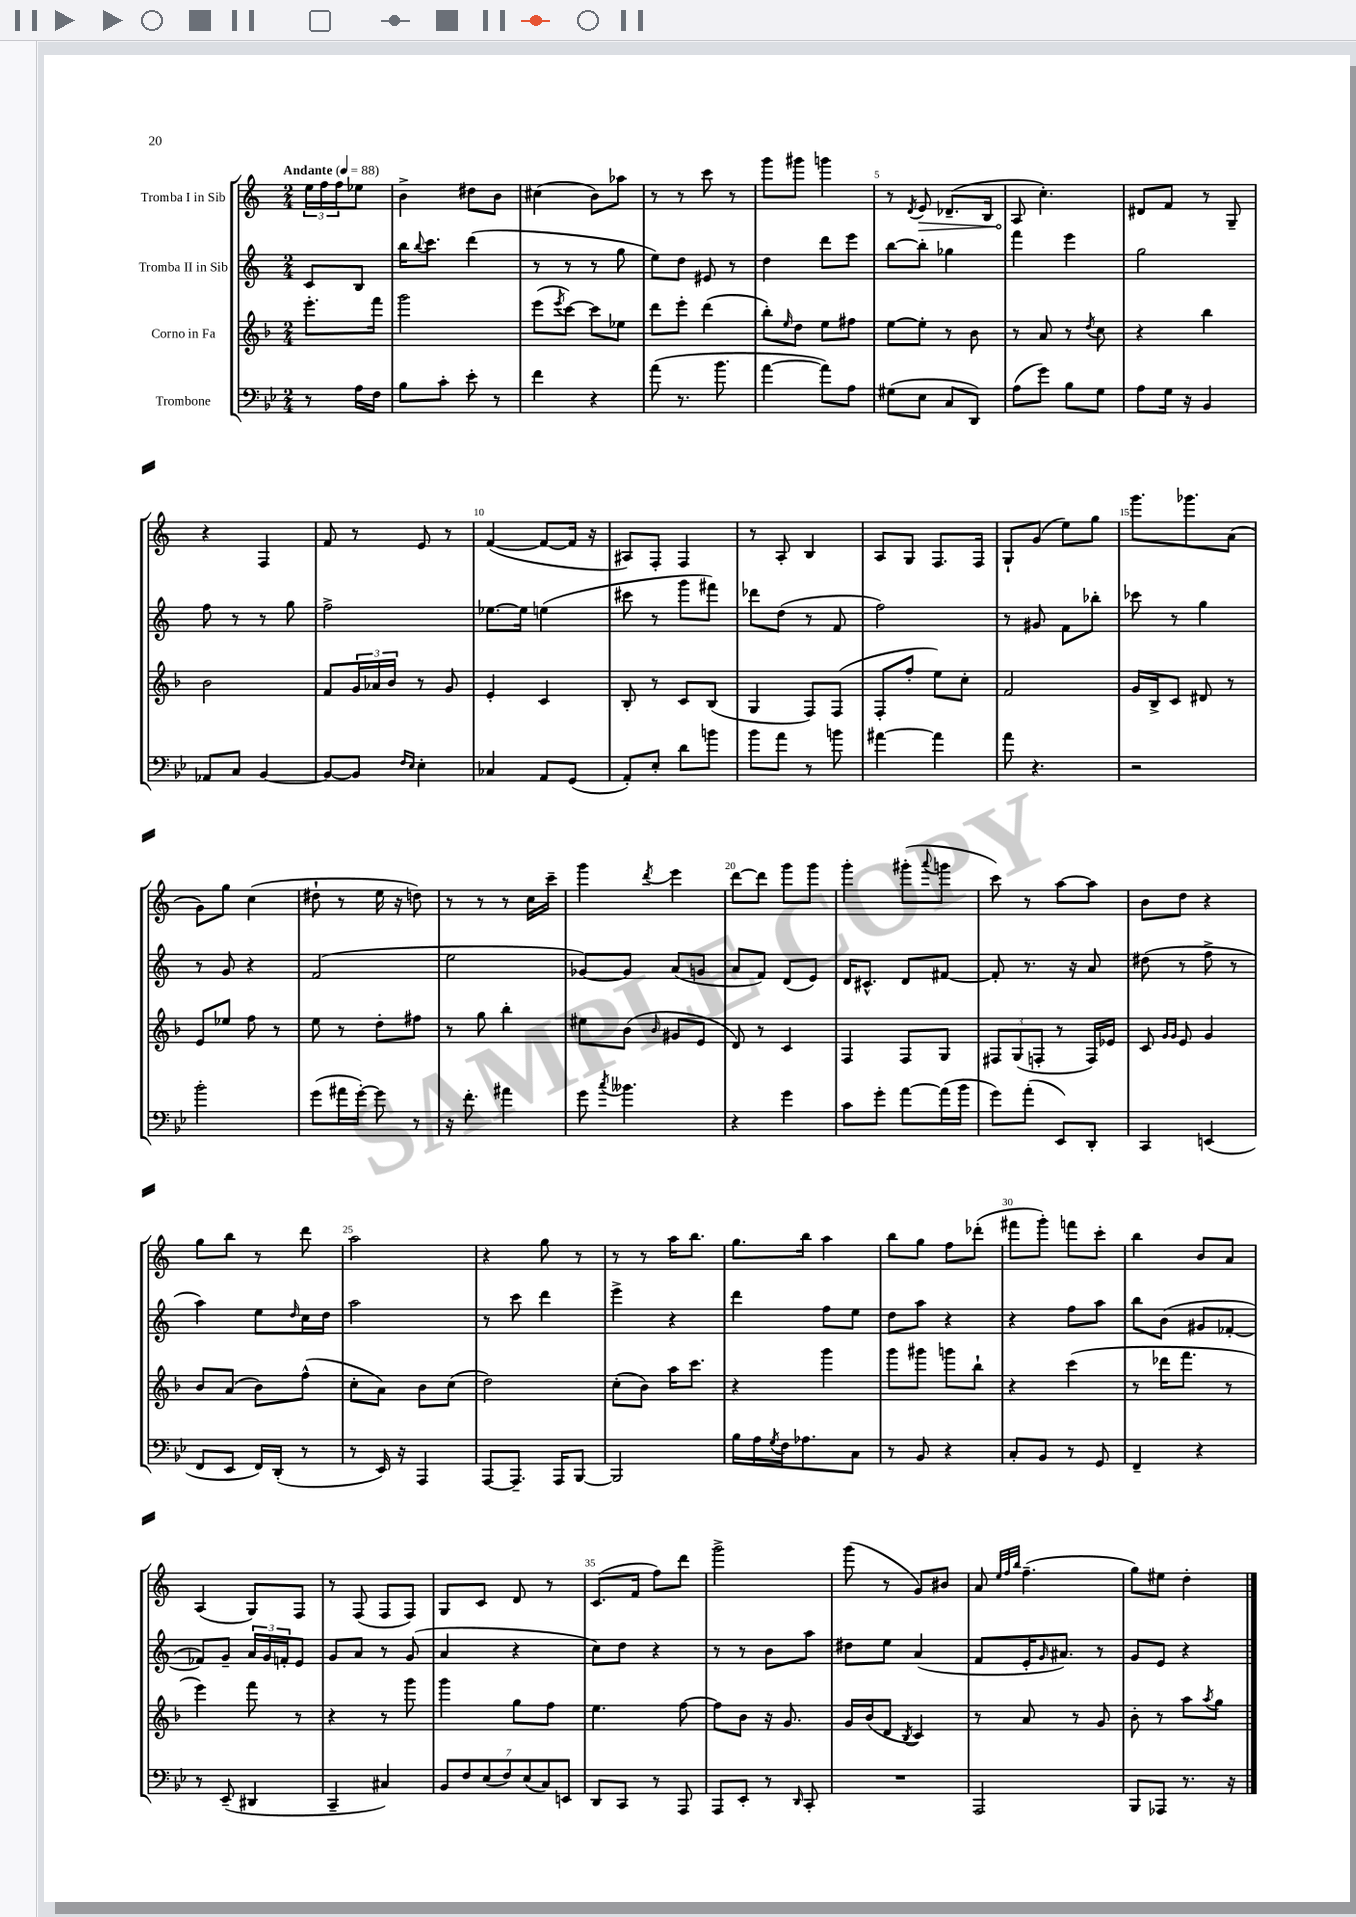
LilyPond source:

<<
\new StaffGroup <<
\new Staff = "s0" \with { instrumentName = "Tromba I in Sib" } {
    \clef treble \key c \major \numericTimeSignature \time 2/4 \partial 4 \tempo "Andante" 4 = 88
    \tuplet 3/2 { e''16 f''16 f''16 } ees''8 |
    b'4-> dis''8 b'8 |
    cis''4( b'8) aes''8 |
    r8 r8 c'''8 r8 |
    g'''8 gis'''8 g'''4 |
    r8 \acciaccatura { d'8 } \once \override Hairpin.circled-tip = ##t e'8\> des'8.--( b16 |
    a8\! c''4.-.) |
    dis'8 f'8 r8 g8-- |
    r4 f4 |
    f'8 r8 e'8 r8 |
    f'4~( f'8~ f'16 r16 |
    ais8) f8-. f4 |
    r8 a8-. b4 |
    a8 g8 f8. f16 |
    g8-! g'8( e''8) g''8 |
    g'''8. ges'''8. a'8( |
    g'8) g''8 c''4( |
    dis''8-! r8 e''16 r16 d''8) |
    r8 r8 r8 c''16 c'''16-- |
    g'''4 \acciaccatura { d'''8 } e'''4 |
    d'''8~ d'''8 g'''8 g'''8 |
    g'''4-. gis'''8-.( \appoggiatura { a'''8 } g'''8 |
    c'''8) r8 a''8~ a''8 |
    b'8 d''8 r4 |
    g''8 b''8 r8 d'''8 |
    a''2 |
    r4 g''8 r8 |
    r8 r8 a''16 b''8. |
    g''8. b''16 a''4 |
    b''8 g''8 f''8 des'''8-.( |
    fis'''8 g'''8-.) f'''8 c'''8-. |
    b''4 b'8 a'8 |
    a4( g8) f8 |
    r8 f8( f8 f8) |
    g8 c'8 d'8 r8 |
    c'8.( f'16 f''8) d'''8 |
    g'''2-> |
    g'''8( r8 g'8) bis'8 |
    a'8 \grace { e''32 f''32 b''32 } f''4.--( |
    g''8) eis''8 d''4-. \bar "|." |
}
\new Staff = "s1" \with { instrumentName = "Tromba II in Sib" } {
    \clef treble \key c \major \numericTimeSignature \time 2/4 \partial 4
    c'8 b8 |
    b''16 \appoggiatura { b''8 } c'''8. d'''4( |
    r8 r8 r8 g''8 |
    e''8) d''8 eis'8 r8 |
    d''4 d'''8 e'''8 |
    b''8~ b''8-. ges''4 |
    f'''4 e'''4 |
    g''2 |
    f''8 r8 r8 g''8 |
    f''2-> |
    ees''8.~ ees''16 e''4( |
    cis'''8 r8 g'''8 fis'''8) |
    des'''8 d''8( r8 f'8 |
    f''2) |
    r8 gis'8 f'8 bes''8-. |
    ces'''8 r8 g''4 |
    r8 g'8 r4 |
    f'2( |
    e''2 |
    ges'8~) ges'8 a'8( g'8 |
    a'8 f'8) d'8( e'8) |
    d'16 cis'8.-^ d'8 fis'8~ |
    fis'8-. r8. r16 a'8 |
    dis''8( r8 f''8-> r8 |
    a''4) e''8 \grace { d''16 } c''16 d''16 |
    a''2 |
    r8 c'''8 d'''4 |
    e'''4-> r4 |
    d'''4 f''8 e''8 |
    d''8 a''8 r4 |
    r4 f''8 a''8 |
    b''8 b'8( gis'8 fes'8~-. |
    fes'8) g'8-- \tuplet 3/2 { a'16 g'16 f'16-. } e'8 |
    g'8 a'8 r8 g'8( |
    a'4 r4 |
    c''8) d''8 r4 |
    r8 r8 b'8 a''8 |
    dis''8 e''8 a'4( |
    f'8 e'16-. \grace { g'16 } ais'8.) r8 |
    g'8 e'8 r4 \bar "|." |
}
\new Staff = "s2" \with { instrumentName = "Corno in Fa" } {
    \clef treble \key f \major \numericTimeSignature \time 2/4 \partial 4
    e'''8.-. f'''16 |
    g'''2 |
    e'''8( \acciaccatura { e'''8 } c'''8~) c'''8 ees''8 |
    d'''8 e'''8-. d'''4( |
    bes''8-.) \grace { e''16 } d''8 e''8 fis''8 |
    e''8~ e''8-. r8 bes'8 |
    r8 a'8 r8 \acciaccatura { d''8 } c''8 |
    r4 bes''4 |
    bes'2 |
    f'8 \tuplet 3/2 { g'16 aes'16 bes'16 } r8 g'8 |
    e'4-. c'4 |
    bes8-. r8 c'8 bes8( |
    g4 f8) f8( |
    f8-. f''8-. e''8) c''8-. |
    f'2 |
    g'16 bes16-> c'8 dis'8 r8 |
    e'8 ees''8 f''8 r8 |
    e''8 r8 d''8-. fis''8 |
    r8 g''8 bes''4-. |
    eis''8 bes'8( \grace { bes'16 } gis'8 e'8 |
    d'8) r8 c'4 |
    f4 f8 g8 |
    \tuplet 3/2 { fis8 g8( f8-. } r8 f16) ees'16 |
    c'8 \grace { g'16 g'16 } e'8 g'4 |
    bes'8 a'8( bes'8) f''8-^( |
    c''8-. a'8) bes'8 c''8( |
    d''2) |
    c''8-.( bes'8) a''16 c'''8. |
    r4 g'''4 |
    g'''8 gis'''8 g'''8 bes''8-! |
    r4 c'''4( |
    r8 des'''16 f'''8. r8 |
    e'''4) f'''8 r8 |
    r4 r8 g'''8 |
    g'''4 g''8 f''8 |
    e''4. f''8~ |
    f''8 bes'8 r16 g'8. |
    g'16 bes'16( d'8 \acciaccatura { bes8 } c'4) |
    r8 a'8 r8 g'8 |
    bes'8-. r8 a''8 \acciaccatura { a''8 } g''8 \bar "|." |
}
\new Staff = "s3" \with { instrumentName = "Trombone" } {
    \clef bass \key bes \major \numericTimeSignature \time 2/4 \partial 4
    r8 a16 f16 |
    bes8 c'8-. ees'8-. r8 |
    f'4 r4 |
    a'8( r8. bes'8. |
    a'4~ a'8) a8 |
    gis8( ees8 c8 d,8) |
    a8( g'8) bes8 g8 |
    a8 g16 r16 bes,4 |
    aes,8 c8 bes,4~ |
    bes,8~ bes,8 \grace { f16 ees16 } ees4-. |
    ces4 a,8 g,8( |
    a,8-.) ees8-. d'8 b'8 |
    bes'8 a'8 r8 b'8 |
    ais'4~ ais'4 |
    a'8 r4. |
    r2 |
    bes'2-. |
    g'8( ais'16 g'16~-.) g'8 r8 |
    r16 f'8.-. ais'4 |
    g'8 \acciaccatura { c''8 } beses'4. |
    r4 g'4 |
    c'8 g'8-. a'8~ a'16( bes'16 |
    g'8) a'8-.( ees,8) d,8-. |
    c,4 e,4( |
    f,8 ees,8 f,16) d,16-.( r8 |
    r8 ees,16) r16 a,,4 |
    a,,8~ a,,8.-- a,,16 bes,,8~ |
    bes,,2 |
    bes16 a16 \acciaccatura { g8 } f16 aes8. c8 |
    r8 bes,8 r4 |
    c8-. bes,8 r8 g,8 |
    f,4-- r4 |
    r8 ees,8--( dis,4 |
    c,4-- cis4) |
    \tuplet 7/4 { bes,8 f8 ees8( f8) ees8( c8) e,8 } |
    d,8 c,8 r8 a,,8 |
    a,,8 ees,8-. r8 \grace { d,16 } c,8-. |
    R2 |
    a,,2 |
    bes,,8 aes,,8 r8. r16 \bar "|." |
}
>>
>>
\layout { \context { \Score \override BarNumber.break-visibility = ##(#f #t #t) barNumberVisibility = #(every-nth-bar-number-visible 5) } }
